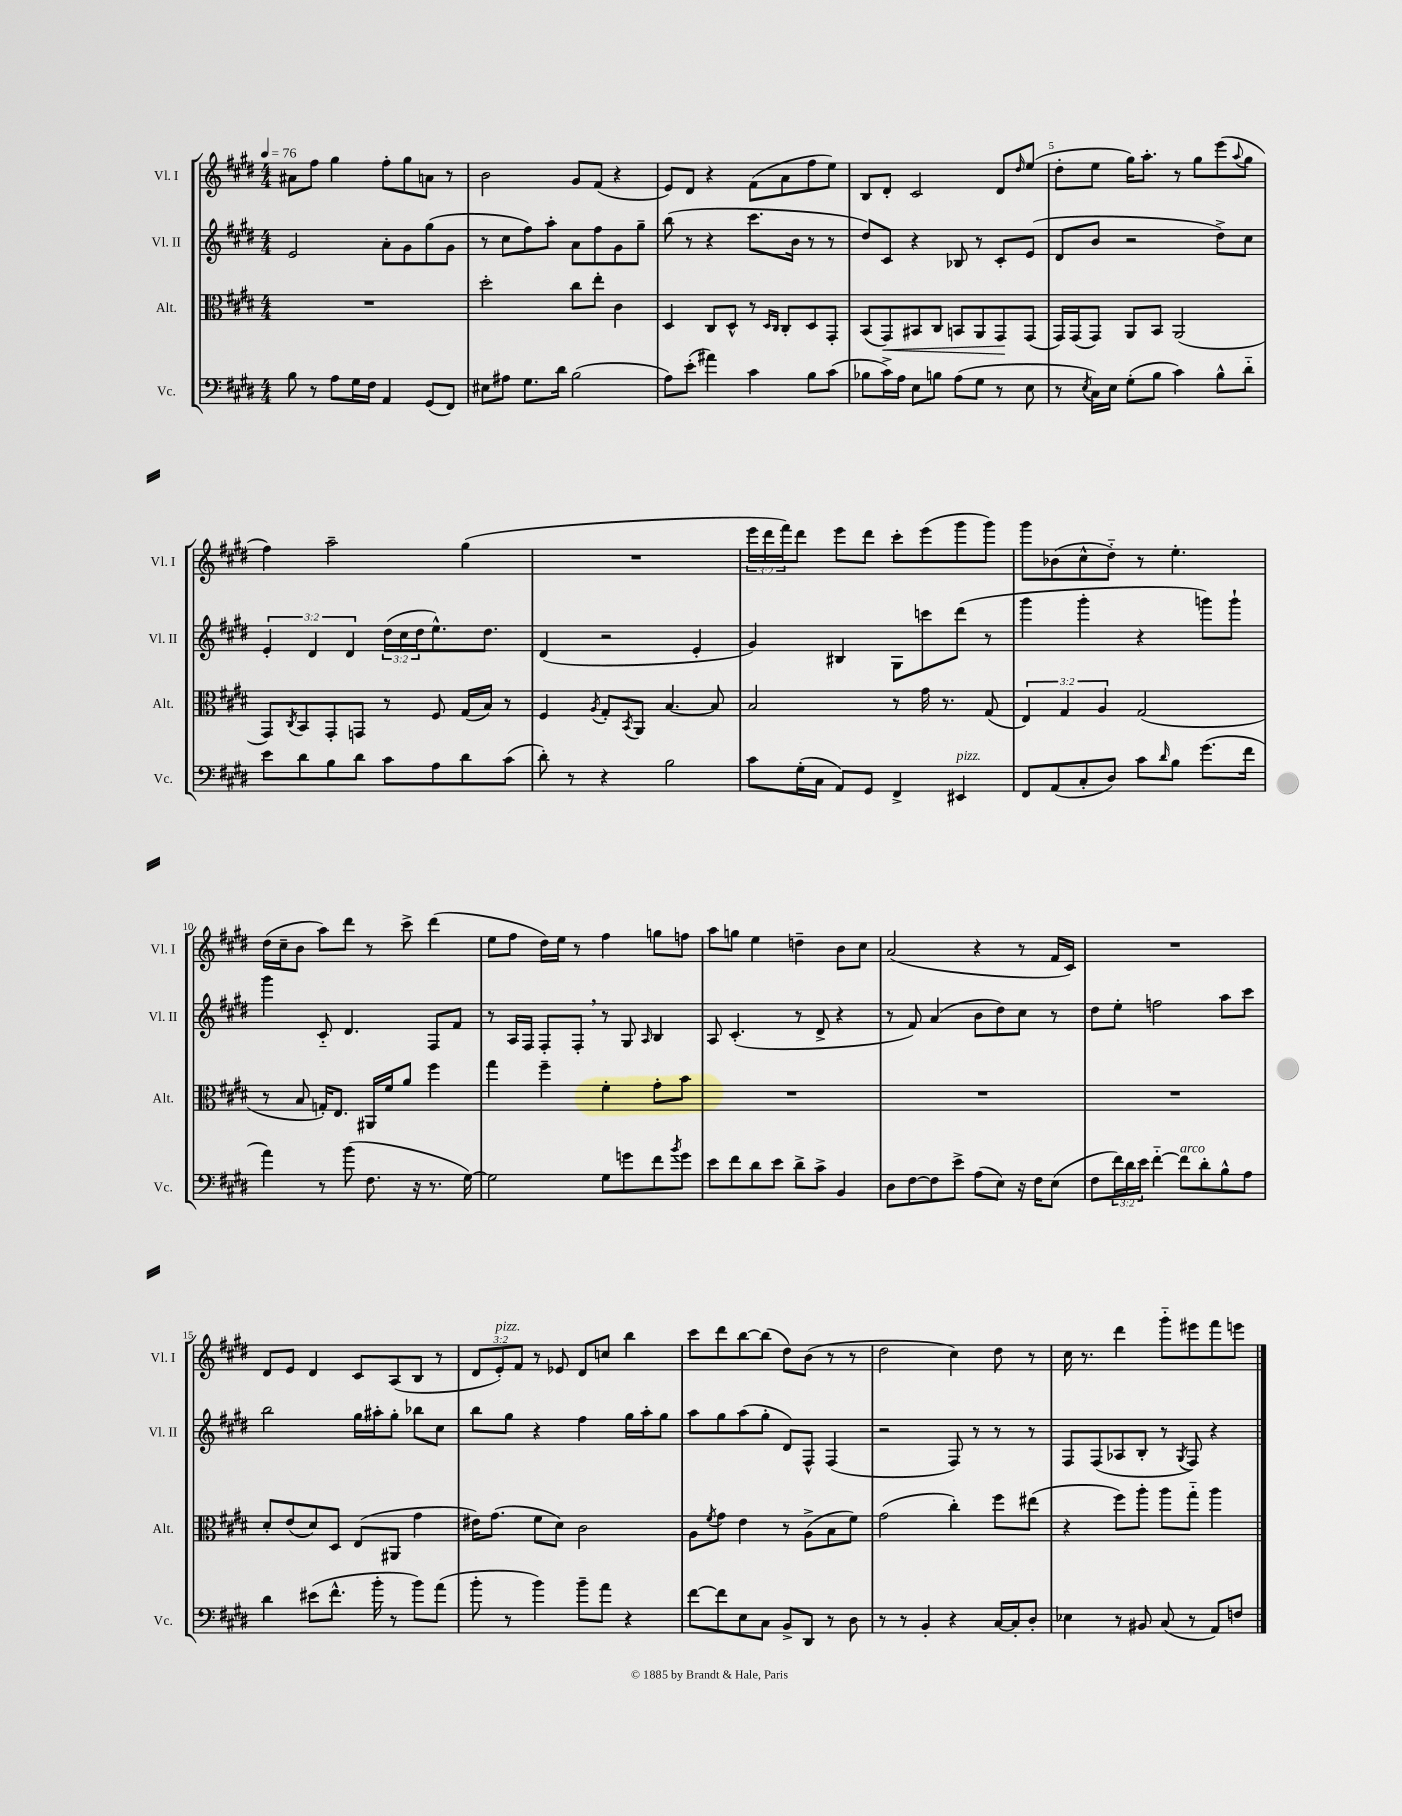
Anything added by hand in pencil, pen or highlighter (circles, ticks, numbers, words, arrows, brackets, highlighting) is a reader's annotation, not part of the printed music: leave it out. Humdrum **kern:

**kern	**kern	**kern	**kern
*staff4	*staff3	*staff2	*staff1
*clefF4	*clefC3	*clefG2	*clefG2
*k[f#c#g#d#]	*k[f#c#g#d#]	*k[f#c#g#d#]	*k[f#c#g#d#]
*M4/4	*M4/4	*M4/4	*M4/4
*MM76	*MM76	*MM76	*MM76
8B	1r	2e	8a#
8r	.	.	8ff#
8A	.	.	4gg#
16G#	.	.	.
16F#	.	.	.
4AA	.	8a'	8ff#'
.	.	8g#	8gg#
(8GG#	.	(8gg#	8a
8FF#)	.	8g#	8r
=	=	=	=
8E#	2dd#'	8r	2b
8A#	.	8cc#	.
8.G#	.	8ff#)	.
.	.	8aa'	.
16d#	.	.	.
(2B	8cc#	8a	8g#
.	8ee'	8ff#	(8f#
.	4c#	8g#	4r
.	.	8gg#~	.
=	=	=	=
8A)	4D#	(8bb	8e)
(8e'	.	8r	8d#
4a#)	8C#	4r	4r
.	8D#^^	.	.
4c#	8r	8.ccc#	(8f#
.	16qqD#	.	.
.	16qqC#	.	.
.	8C#'	.	8a
.	.	16b	.
8B	8D#	8r	8ff#
(8c#	8GG#'	8r	8ee)
=	=	=	=
8B-	(8BB	8dd#)	8B
16c#^)	8GG#)	8c#	8d#'
16A	.	.	.
8E	8BB#	4r	2c#
8B	8C#	.	.
(8A	8BB	8B-	.
8G#	8AA	8r	.
8r	8GG#	8c#'	8d#
.	.	.	16qqdd#
8E	(8GG#	(8e	(8ee
=	=	=	=
8r	16GG#)	8d#	8dd#'
.	(16GG#	.	.
8qE	.	.	.
16C#)	8GG#)	8b	8ee
16E	.	.	.
(8G#'	8AA	2r	16gg#)
.	.	.	8.aa'
8B	8BB	.	.
4c#)	(2AA	.	8r
.	.	.	8gg#
8B^^	.	8dd#^)	(8eee
.	.	.	8qqaa
8d#'~	.	8cc#	8gg#
=	=	=	=
8e	8GG#)	6e'	4ff#)
.	8qC#	.	.
8d#	8BB	.	.
.	.	6d#	.
8B	8GG#'	.	2aa~
.	.	6d#	.
8d#	8GG	.	.
8c#	8r	(24dd#	.
.	.	24cc#	.
.	.	24dd#	.
8A	8F#	8.ee^^)	.
8d#	(16G#	.	(4gg#
.	16B)	8.dd#	.
(8c#	8r	.	.
=	=	=	=
8d#')	4F#	(4d#	1r
8r	.	.	.
.	8qA	.	.
4r	8G#'	2r	.
.	8qBB	.	.
.	8AA	.	.
2B	[4.B	.	.
.	.	4e'	.
.	8B]	.	.
=	=	=	=
8c#	2B	4g#)	24eee
.	.	.	24ddd#
.	.	.	24fff#)
(16G#'	.	.	8ddd#
16C#	.	.	.
8AA)	.	4B#	8eee
8GG#	.	.	8ddd#
4FF#^	8r	8G#	8ccc#'
.	16g#	8ccc	(8eee
.	8.r	.	.
4EE#	.	(8ddd#	8ggg#
.	(8G#	8r	8ggg#)
=	=	=	=
8FF#	6E)	4ggg#	8ggg#
(8AA	.	.	(8b-
.	6G#	.	.
8C#'	.	4ggg#'	8cc#^^
.	6A	.	.
8D#)	.	.	8dd#'~)
8c#	(2G#	4r	8r
16qqd#	.	.	.
8B	.	.	4.ee'
(8.g#	.	8ggg)	.
.	.	8ggg`	.
16f#	.	.	.
=	=	=	=
4a)	8r	4ggg#	(16dd#
.	.	.	16cc#~
.	8B	.	8b
8r	16G')	8c#'~	8aa)
.	8.E	.	.
(8b	.	4.d#	8ddd#
8.F#	16AA#	.	8r
.	16f#	.	.
.	8a	.	8ccc#^
16r	.	.	.
8.r	4ff#	8F#	(4ddd#
.	.	8f#	.
[16G#)	.	.	.
=	=	=	=
2G#]	4gg#	8r	8ee
.	.	16A	8ff#
.	.	16F#	.
.	4ff#~	8F#'	16dd#)
.	.	.	16ee
.	.	8F#'	8r
8G#	4f#'	8r	4ff#
8g	.	8G#	.
.	.	16qqA	.
8f#	8g#'	4B	8gg
8qb	.	.	.
8g	8b	.	8ff
=	=	=	=
8e	1r	8A	8aa
8f#	.	(4.c#'	8gg
8d#	.	.	4ee
8e	.	.	.
8d#^	.	8r	4dd~
8c#^	.	8d#^	.
4BB	.	4r	8b
.	.	.	8cc#
=	=	=	=
8D#	1r	8r	(2a
[8F#	.	8f#)	.
8F#]	.	(4a	.
8e^	.	.	.
(8A	.	8b	4r
8E)	.	8dd#)	.
16r	.	8cc#	8r
16F#	.	.	.
(8E	.	8r	16f#
.	.	.	16c#)
=	=	=	=
8F#	1r	8dd#	1r
24f#)	.	8ee'	.
24d#	.	.	.
24e	.	.	.
[4f#'~	.	2ff	.
8f#]	.	.	.
8d#'	.	.	.
8B^^	.	8aa	.
8A	.	8ccc#	.
=	=	=	=
4d#	8d#'	2bb	8d#
.	(8e	.	8e
(8e#	8d#)	.	4d#
8.f#^^	8D#	.	.
.	(8E	16gg#	8c#
16b'	.	16aa#'	.
8r	8AA#	8gg#'	(8A
8b)	4g#	8bb-	8B
(8a	.	8cc#	8r
=	=	=	=
8b'	16e#)	8bb	12d#
.	(8.g#	.	.
.	.	.	12e')
8r	.	8gg#	.
.	.	.	12f#
4b)	8f#	4r	8r
.	8d#)	.	8e-
8b~	2c#	4ff#	8d#
8a	.	.	8cc
4r	.	16gg#	4bb
.	.	16aa'	.
.	.	8gg#	.
=	=	=	=
[8f#	8A	8aa	8ccc#
.	8qf#	.	.
8f#]	8g#	8gg#	8ddd#
8E	4e	(8aa	[8bb
8C#	.	8gg#'	(8bb]
8BB^	8r	8d#)	8dd#)
8DD#	(8A^	8F#^^	(8b
8r	8B	(4F#	8r
8D#	8f#)	.	8r
=	=	=	=
8r	(2g#	2r	2dd#
8r	.	.	.
4BB'	.	.	.
4r	4cc#')	8F#)	4cc#)
.	.	8r	.
[16C#	8ff#	8r	8dd#
16C#']	.	.	.
8D#'	(8ee#	8r	8r
=	=	=	=
4E-	4r	8F#	16cc#
.	.	.	8.r
.	.	(8F#	.
8r	8ff#)	8A-	4ddd#
8BB#	8aa'	8B'	.
(8C#	8aa	8r	8ggg#'~
.	.	8qG#	.
8r	8gg#'~	8F#)	8eee#
8AA)	4aa	4r	8fff#
8F	.	.	8eee
==	==	==	==
*-	*-	*-	*-
